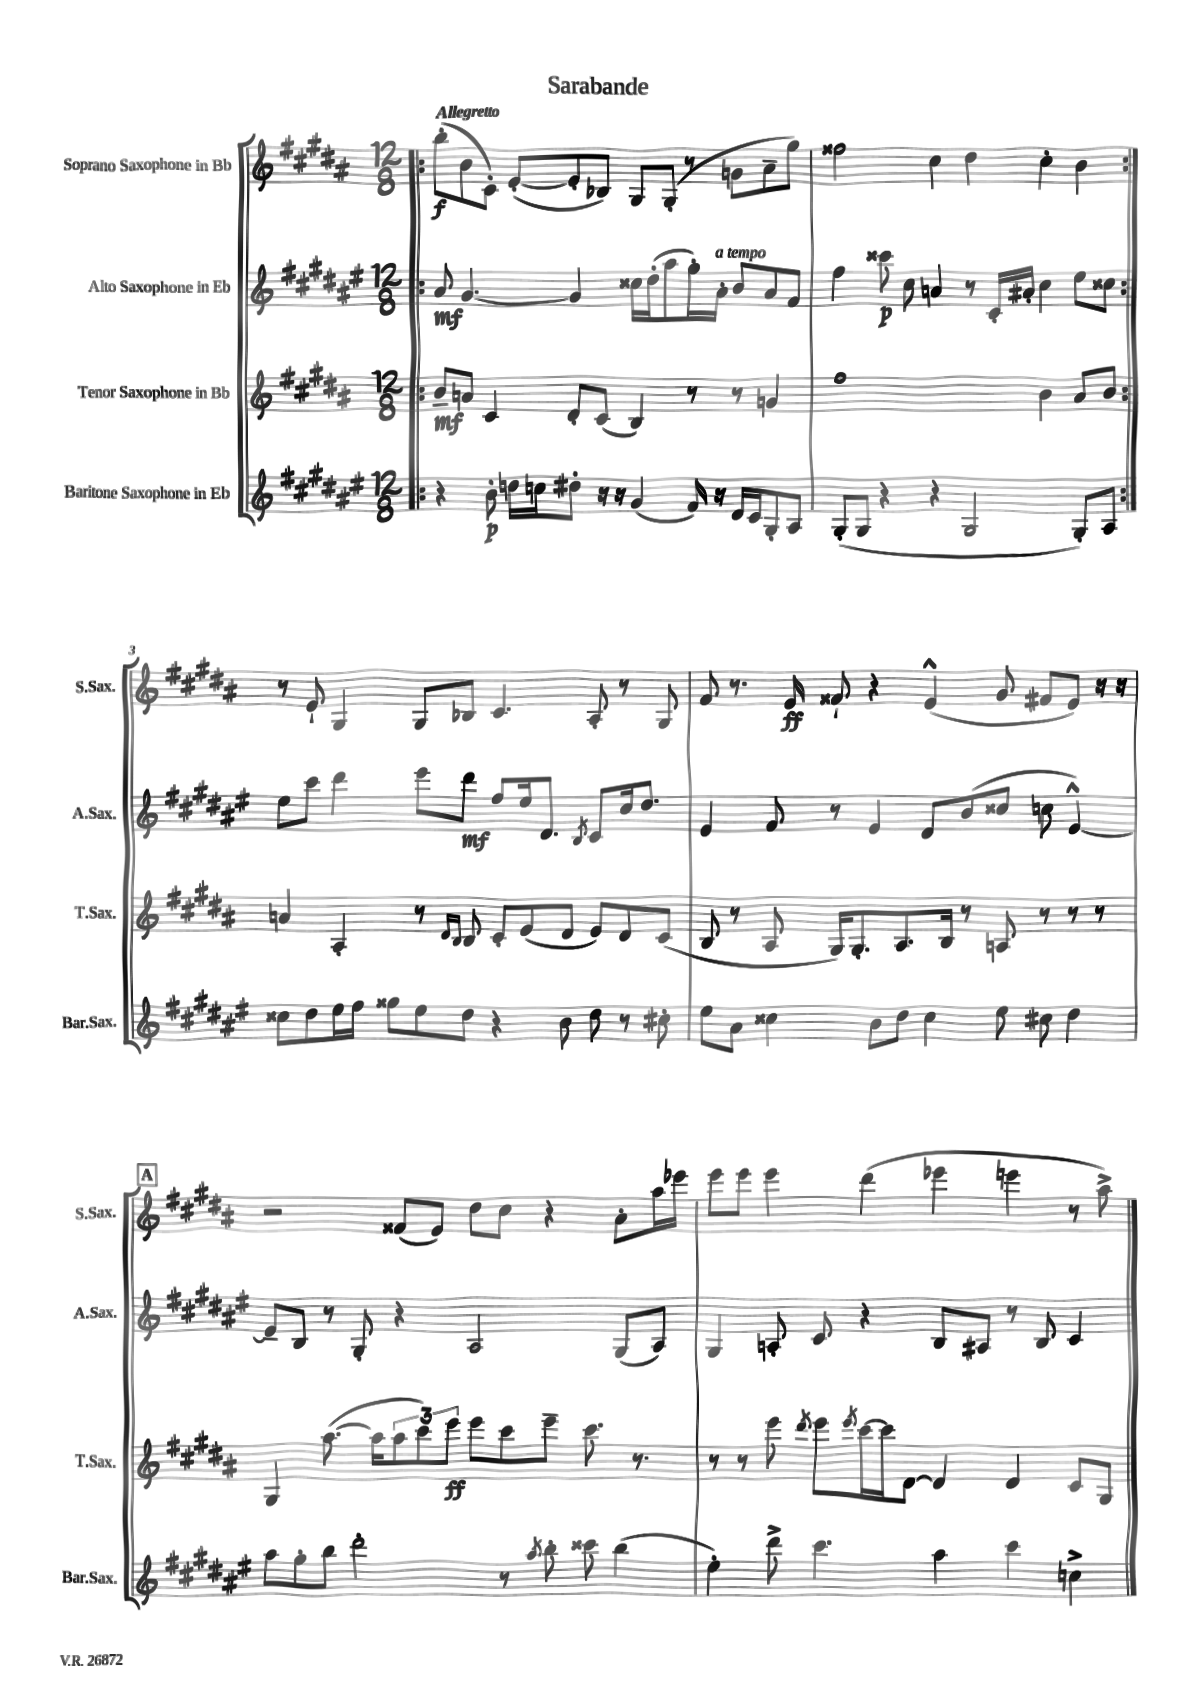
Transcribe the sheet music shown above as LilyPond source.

\header { title = "Sarabande" }
<<
\new StaffGroup <<
\new Staff = "s0" \with { instrumentName = "Soprano Saxophone in Bb" shortInstrumentName = "S.Sax." } {
    \clef treble \key b \major \numericTimeSignature \time 12/8 \tempo "Allegretto"
    \repeat volta 2 { \bar ".|:" b''8-.\f( b'8 cis'8-.) e'8~-.( e'8-. bes8) gis8 gis8-.( r8 g'8 ais'8-- gis''8) |
    fisis''2 cis''4 dis''4 cis''4-. b'4 | }
    r8 e'8-! gis4 gis8 bes8 cis'4. ais8-. r8 gis8 |
    fis'8 r8. e'16\ff fisis'8-! r4 e'4-^( gis'8 fis'8 e'8) r16 r16 |
    \mark \markup { \box "A" } r2 fisis'8( e'8) dis''8 cis''8 r4 ais'8-. ais''16 ees'''16 |
    e'''8 e'''8 e'''4 dis'''4( ees'''4 e'''4 r8 ais''8->) \bar "|." |
}
\new Staff = "s1" \with { instrumentName = "Alto Saxophone in Eb" shortInstrumentName = "A.Sax." } {
    \clef treble \key fis \major \numericTimeSignature \time 12/8
    \repeat volta 2 { \bar ".|:" ais'8\mf gis'4.~ gis'4 cisis''16 dis''16-.( ais''8 gis''16-.) ais'16-.^\markup { \italic "a tempo" } b'8 ais'8 fis'8 |
    fis''4 cisis'''8\p cis''8 a'4 r8 cis'16-. ais'16-. cis''4 eis''8 cisis''8 | }
    eis''8 cis'''8 dis'''4 eis'''8 dis'''8\mf fis''8 eis''16 dis'8. \acciaccatura { b8 } cis'8 cis''16 dis''8. |
    eis'4 fis'8 r8 eis'4 dis'8 b'8( cisis''8 c''8 eis'4~-^) |
    \mark \markup { \box "A" } eis'8-- b8 r8 gis8-. r4 ais2 gis8( ais8) |
    gis4 a8-. cis'8 r4 b8 ais8 r8 b8 cis'4 \bar "|." |
}
\new Staff = "s2" \with { instrumentName = "Tenor Saxophone in Bb" shortInstrumentName = "T.Sax." } {
    \clef treble \key b \major \numericTimeSignature \time 12/8
    \repeat volta 2 { \bar ".|:" b'8--\mf a'8 cis'4 dis'8-. cis'8( b4) r8 r8 g'4 |
    fis''1 b'4 ais'8 b'8 | }
    a'4 ais4-. r8 \grace { dis'16 b16 } b8 cis'8-. e'8( dis'8 e'8) dis'8 cis'8( |
    b8 r8 ais8 gis16) gis8.-. ais8. b16 r8 a8 r8 r8 r8 |
    \mark \markup { \box "A" } gis4 ais''8.~( ais''16 \tuplet 3/2 { ais''8 cis'''8) e'''8\ff } e'''8 cis'''8 e'''8-- cis'''8. r8. |
    r8 r8 e'''8 \acciaccatura { dis'''8 } e'''8 \acciaccatura { e'''8 } cis'''16~ cis'''16 dis'8~ dis'4 dis'4 cis'8 gis8 \bar "|." |
}
\new Staff = "s3" \with { instrumentName = "Baritone Saxophone in Eb" shortInstrumentName = "Bar.Sax." } {
    \clef treble \key fis \major \numericTimeSignature \time 12/8
    \repeat volta 2 { \bar ".|:" r4 b'8-.\p d''16 c''16 dis''8-. r16 r16 gis'4( fis'16) r16 dis'16 cis'16 gis8-. ais8 |
    gis8-.( gis8 r4 r4 gis2 gis8-.) ais8 | }
    cisis''8 dis''8 eis''16 fis''16 gisis''8 eis''8 dis''8 r4 b'8 dis''8 r8 cis''8-. |
    eis''8 ais'8 cisis''4 b'8 dis''8 cisis''4 eis''8 cis''8 dis''4 |
    \mark \markup { \box "A" } ais''8 gis''8-. b''8 dis'''2-. r8 \acciaccatura { ais''8 } b''8-. cisis'''8 b''4( |
    eis''4-.) dis'''8-> cis'''4. ais''4 cis'''4 c''4-> \bar "|." |
}
>>
>>
